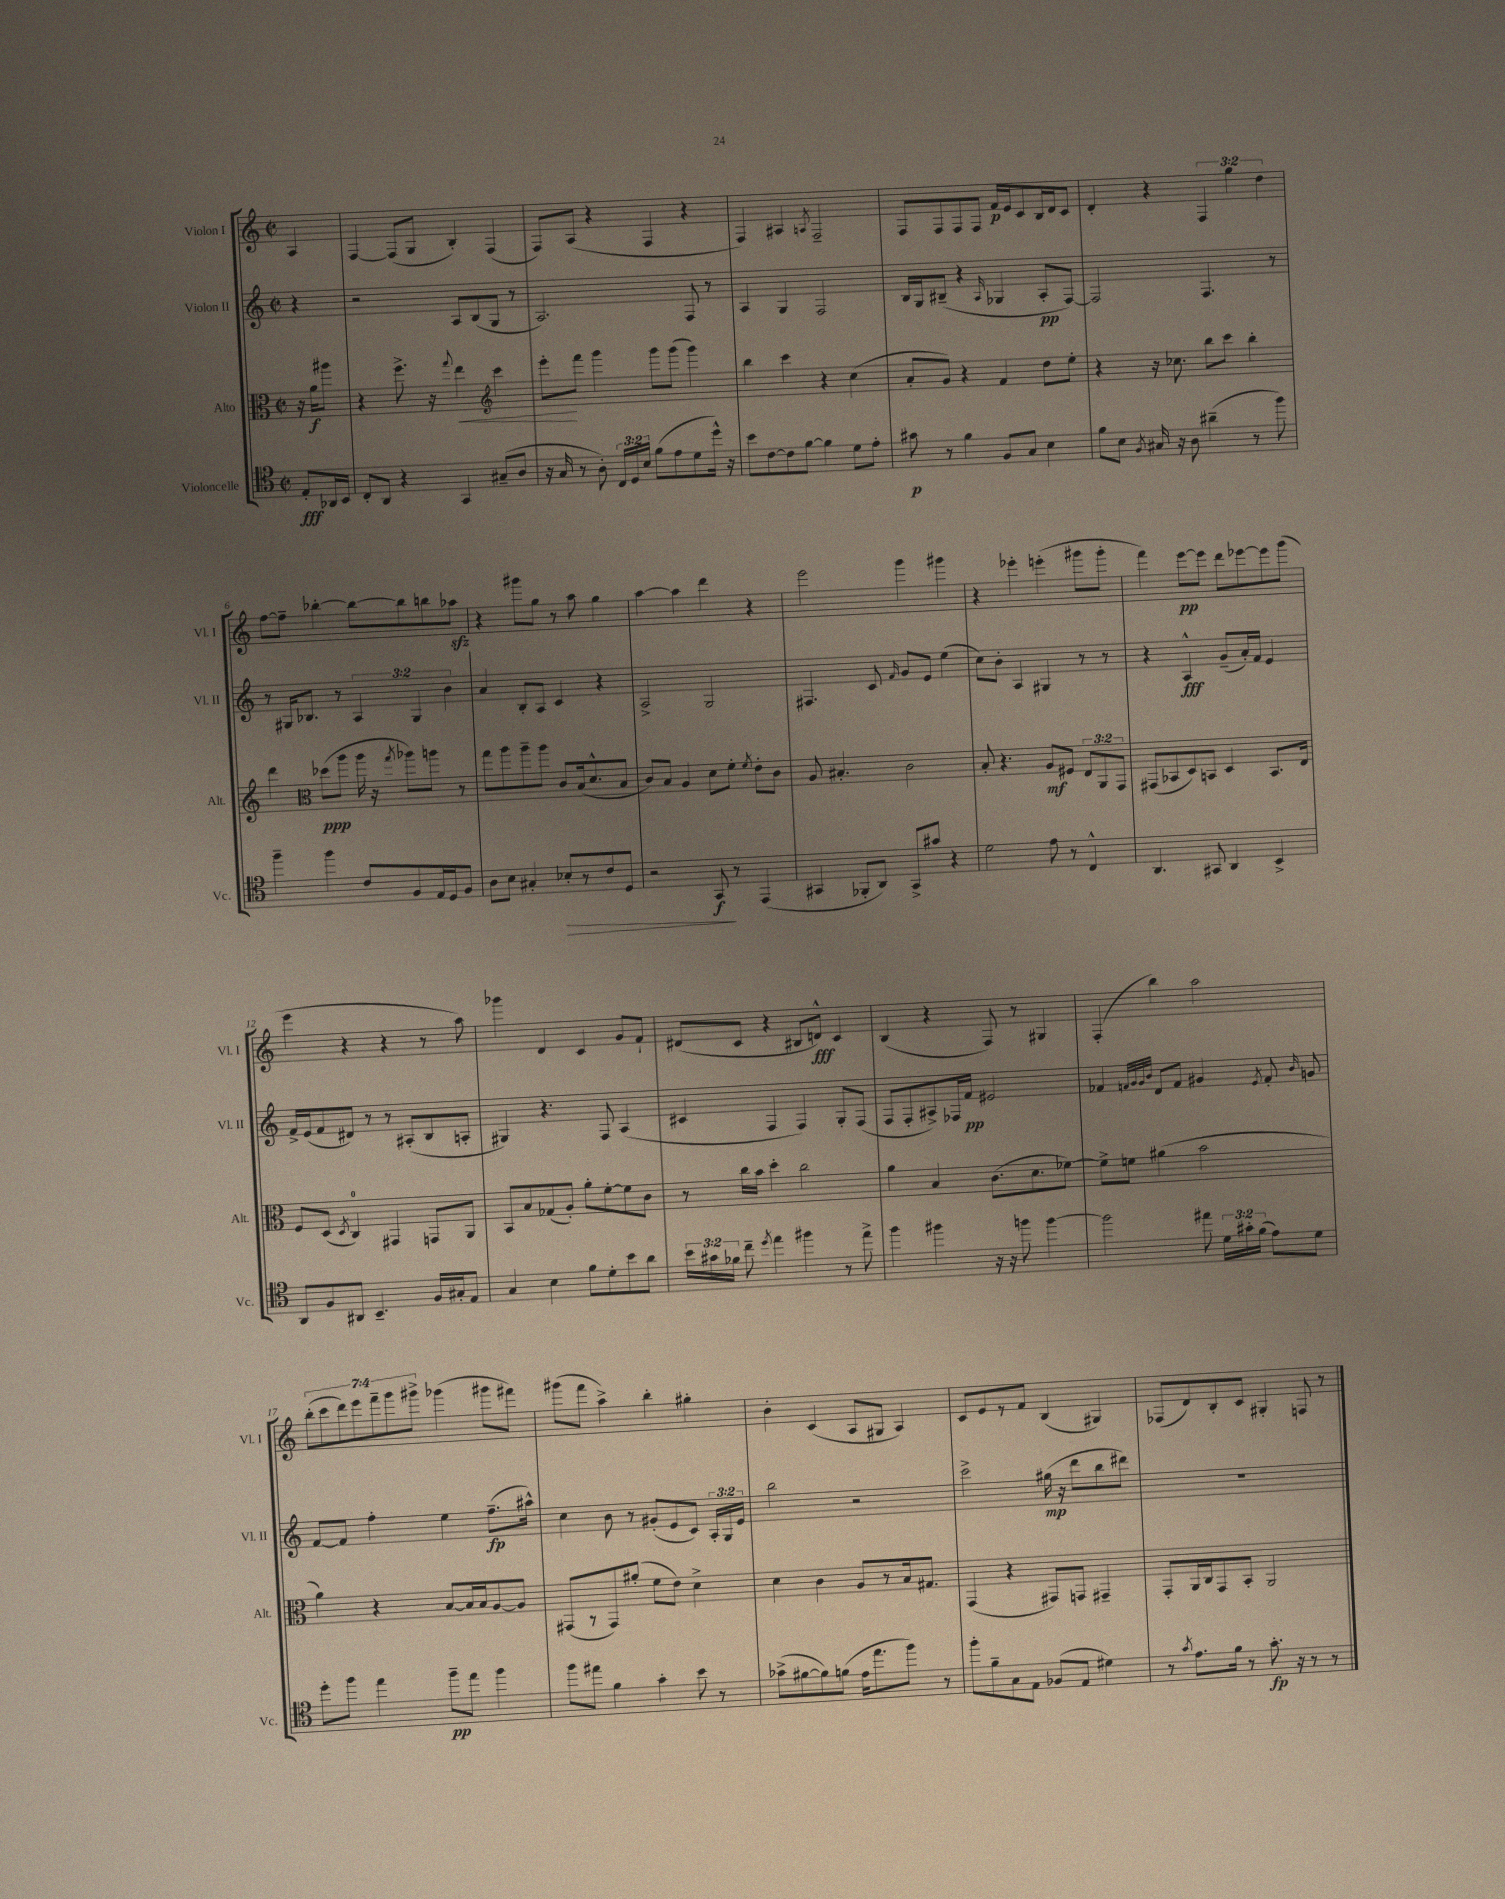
<<
\new StaffGroup <<
\new Staff = "s0" \with { instrumentName = "Violon I" shortInstrumentName = "Vl. I" } {
    \clef treble \key c \major \defaultTimeSignature \time 2/2 \override Staff.TupletNumber.text = #tuplet-number::calc-fraction-text \partial 4
    \autoBeamOff a4 |
    f4~ f8[( g8] b4-.) f4( |
    f8[) a8]( r4 f4 r4 |
    f4) ais4 \acciaccatura { a8 } f2-- |
    f8[ f8 f8 f8] f'16[\p e'16 c'8 b16 d'16 c'8] |
    d'4-. r4 \tuplet 3/2 { f4 g''4 d''4 } |
    f''8[~ f''8]-- bes''4~-. bes''8[~ bes''8 b''8 aes''8]\sfz |
    r4 gis'''8[ g''8] r8 a''8 g''4 |
    a''4~ a''4 d'''4 r4 |
    e'''2 g'''4 gis'''4 |
    r4 ees'''4-. e'''4-.( gis'''8[ gis'''8]-. |
    f'''4) e'''8[~\pp e'''8] d'''8[ ees'''8~ ees'''8 g'''8]( |
    e'''4 r4 r4 r8 a''8) |
    ges'''4 d'4 c'4 g'8[ f'8]-! |
    dis'8[( c'8] r4 bis8[ d'8]-^\fff) c'4 |
    b4( r4 f8) r8 gis4 |
    f4-.( b''4) a''2 |
    \tuplet 7/4 { b''8[-.( c'''8 d'''8) e'''8 f'''8-- g'''8 gis'''8]-> } ges'''4( gis'''8[ fis'''8]) |
    gis'''8[( f'''8] a''4->) b''4-. gis''4-. |
    b'4-. c'4( a8[ gis8] a4) |
    c'8[ e'8 r8 f'8] b4( gis4) |
    fes8[( d'8) b8-. c'8] gis4-. f8 r8 \bar "|." |
}
\new Staff = "s1" \with { instrumentName = "Violon II" shortInstrumentName = "Vl. II" } {
    \clef treble \key c \major \defaultTimeSignature \time 2/2 \override Staff.TupletNumber.text = #tuplet-number::calc-fraction-text \partial 4
    \autoBeamOff r4 |
    r2 a8[ b8( g8] r8 |
    a2.) f8 r8 |
    a4 g4 f2 |
    b16[ g16 bis8]--( r4 \grace { a16 } ges4 a8[-.\pp f8]~) |
    f2 f4. r8 |
    r8 gis16[ bes8.] r8 \tuplet 3/2 { a4 gis4 b'4 } |
    a'4 b8[-. a8] c'4 r4 |
    a2-> g2 |
    fis4. c'8 \grace { f'16 } g'8[ e'8] e''4( |
    c''8[) b'8]-. a4 gis4 r8 r8 |
    r4 a4-^\fff g'8[--( a'16-.) f'16] e'4 |
    f'16[-> e'16( f'8 dis'8]) r8 r8 ais8[-.( b8 a8]-. |
    gis4) r4. f8 a4( |
    cis'4 f4 f4) g8[-. f8]( |
    f8[ f8-. ais8->) fes16 f'16]\pp eis'2 |
    fes'4 \grace { f'32[ g'32 g'32 b'32] } d'8[ f'8] gis'4 \acciaccatura { e'8 } f'8-. \grace { b'16 } g'8 |
    f'8[~ f'8] f''4-. e''4 f''8.[--\fp( ais''16]-^) |
    c''4 b'8 r8 gis'8[-.( e'8 c'8]) \tuplet 3/2 { a16[-. g16 e'16] } |
    b''2 r2 |
    c'''2-> gis''16\mp( r16 d'''8[ b''8 dis'''8]) |
    R1 \bar "|." |
}
\new Staff = "s2" \with { instrumentName = "Alto" shortInstrumentName = "Alt." } {
    \clef alto \key c \major \defaultTimeSignature \time 2/2 \override Staff.TupletNumber.text = #tuplet-number::calc-fraction-text \partial 4
    \autoBeamOff r16 a'16[\f ais''8] |
    r4 f''8.-> r16 \appoggiatura { g''8 } e''4\< \clef treble c'''4 |
    e'''8[-.\! f'''8] g'''4 g'''8[ g'''8]( g'''4) |
    b''4 c'''4 r4 c''4( |
    a'8[-. g'8]) r4 f'4 d''8[ e''8]-. |
    r4 r16 ces''8. b''8[ c'''8] b''4-. |
    d'''4 \clef alto des''8[\ppp( a''8] a''16 r16 \acciaccatura { g''8 } aes''8[) a''8] r8 |
    g''8[ a''8 a''8-- a''8] c'8[ b16( d'8.-^ b8] |
    c'8[) b8] a4 d'8[ f'8]-. \acciaccatura { f'8 } e'8[-. c'8] |
    a8 bis4.-. c'2 |
    b8-. r4. a8[\mf fis8] \tuplet 3/2 { e8[ a,8 g,8] } |
    gis,8[( bes,8 d8) b,8] d4 b,8.[ e16] |
    f8[ d8]( \acciaccatura { d8 } c4-0) gis,4 g,8[ a,8] |
    b,8[ b8 ges8( a8]-.) a'8[-. f'8~-. f'8 c'8] |
    r8 c''16[ b'16] d''4-. c''2 |
    a'4 b4 c'8.[( d'8. fes'8]~) |
    fes'8[-> f'8] ais'4( b'2 |
    a'4) r4 b8[~ b16 b16 a8~ a8] |
    gis,8[( r8 gis,8) ais'8]-.( f'8[ e'8]) d'4-> |
    d'4 c'4 a8[ r8 b16 gis8.] |
    g,4( r4 gis,8[) g,8] gis,4-- |
    g,8[-. a,16 c16 g,8 b,8]-. a,2 \bar "|." |
}
\new Staff = "s3" \with { instrumentName = "Violoncelle" shortInstrumentName = "Vc." } {
    \clef tenor \key c \major \defaultTimeSignature \time 2/2 \override Staff.TupletNumber.text = #tuplet-number::calc-fraction-text \partial 4
    \autoBeamOff e8[-.\fff aes,16 b,16] |
    c8[-. a,8] r4 g,4 gis8[--( a8] |
    r16 g16 r8 a8-.) \tuplet 3/2 { c16[ d16 b16] } f'8[( e'8 d'8 d''16]-^) r16 |
    b'8[ c'8~ c'8 f'8]~ f'4 d'8[ e'8]-. |
    gis'8\p r8 f'4 f8[ g8] b4 |
    f'8[ b8] \acciaccatura { f8 } gis16 r16 a8 ais'4--( r8 f''8) |
    f''4-- f''4 c'8[ f8 e16 d16 f8] |
    a8[ b8] gis4-. bes8[-.\> r8 c'8 d8] |
    r2 g,8\f\! r8 e,4( |
    gis,4 fes,8[-. a,8]) gis,8[-> gis'8] r4 |
    d'2 e'8 r8 c4-^ |
    a,4. gis,8 a,4 b,4-> |
    a,8[ f8 ais,8] b,4.-- f16[ gis16-. e8] |
    g4 b4 f'8[ d'8-. b'8 a'8] |
    \tuplet 3/2 { b'16[ gis'16 fes'16] } c''8-- \acciaccatura { d''8 } e''4 fis''4 r8 e''8-> |
    f''4 fis''4 r16 r16 f''8 f''4~ |
    f''2 eis''8 \tuplet 3/2 { d'16[ gis'16-. f'16]( } e'8[) d'8] |
    d''8[-. f''8] e''4 f''8[--\pp e''8] f''4 |
    f''8[ eis''8] f'4 g'4-. b'8 r8 |
    ges'8[->( fis'8~ fis'8) f'8]( e'16[ e''8. f''8]) r8 |
    f''8[-. f'8-- g8 e8] fes8[( e8] dis'4) |
    r8 \acciaccatura { g'8 } e'8.[ f'16] r8 g'8.-.\fp r16 r8 r8 \bar "|." |
}
>>
>>
